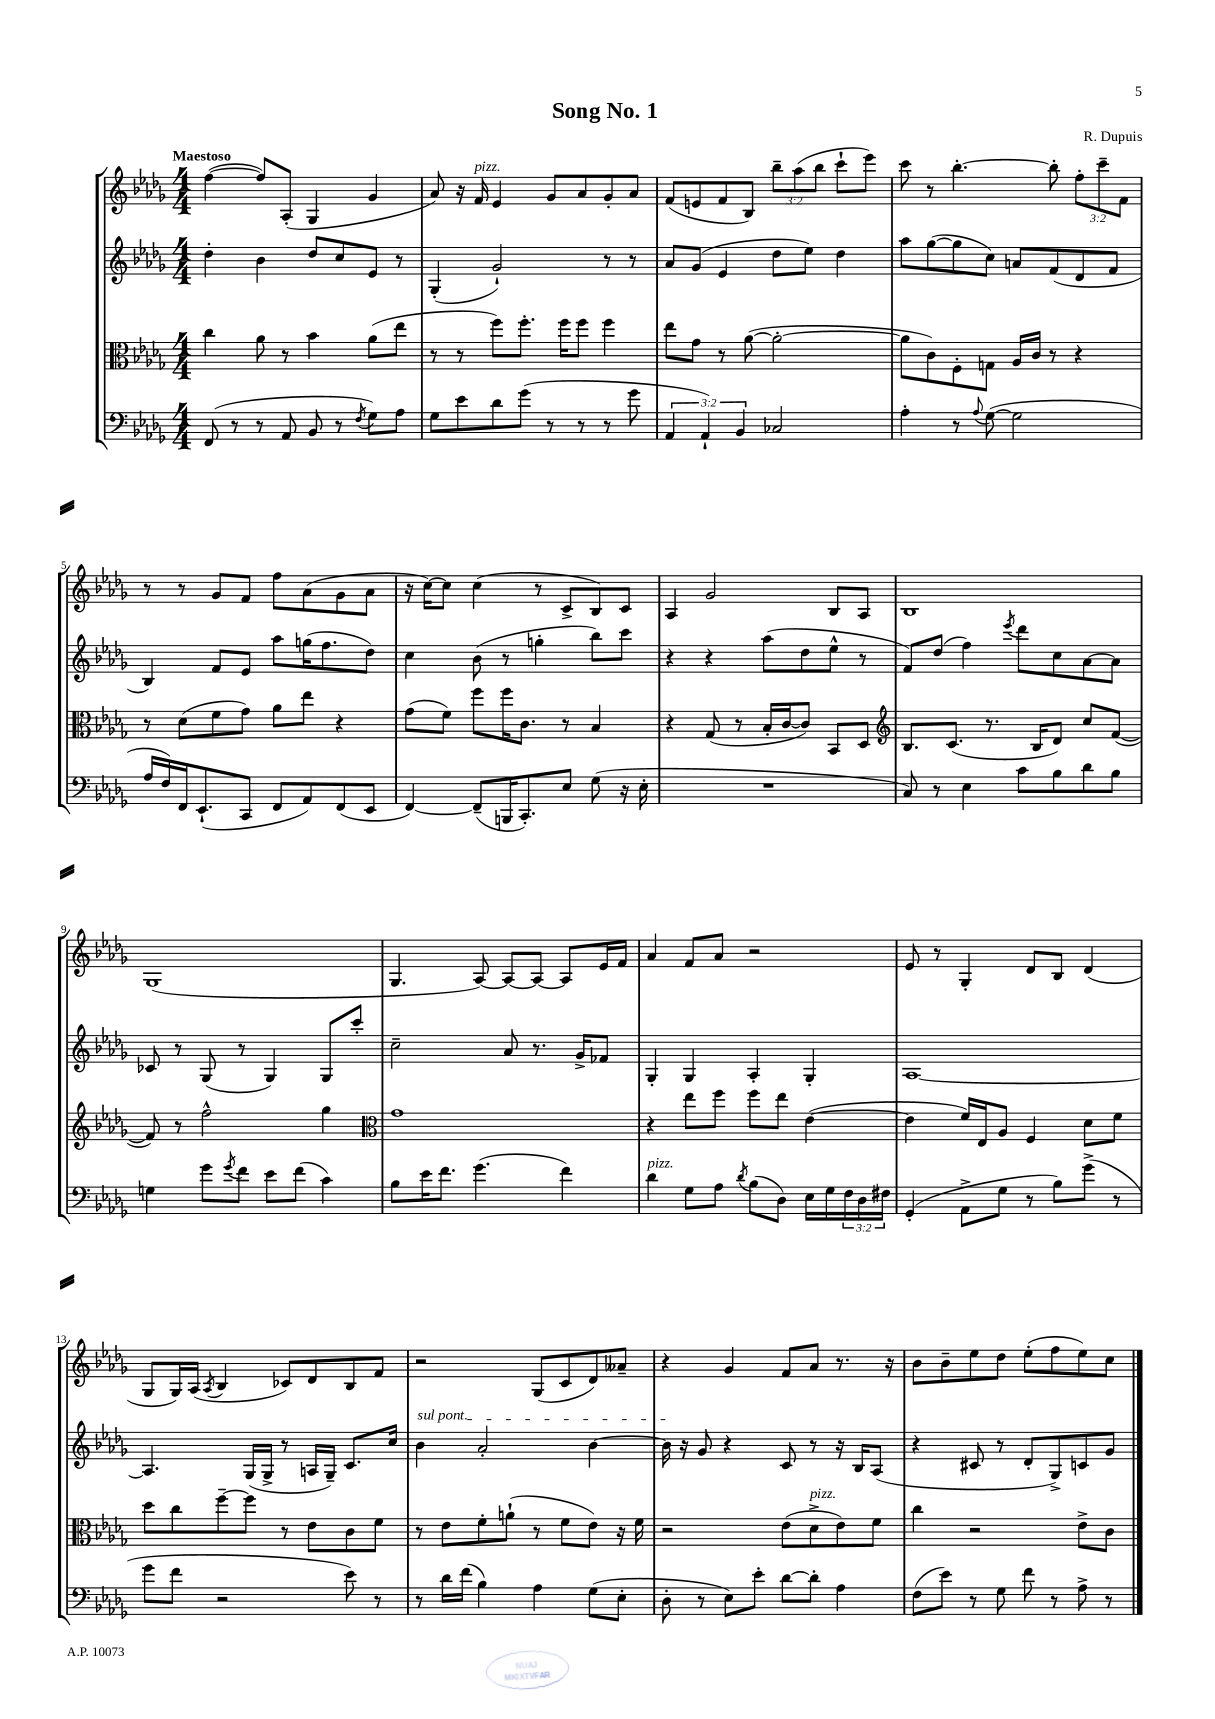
\header { title = "Song No. 1" composer = "R. Dupuis" }
<<
\new StaffGroup <<
\new Staff = "s0" {
    \clef treble \key des \major \numericTimeSignature \time 4/4 \override Staff.TupletNumber.text = #tuplet-number::calc-fraction-text \tempo "Maestoso"
    f''4~( f''8) aes8-.( ges4 ges'4 |
    aes'8) r16 f'16^\markup { \italic "pizz." } ees'4 ges'8 aes'8 ges'8-. aes'8 |
    f'8( e'8 f'8 bes8) \tuplet 3/2 { bes''8-- aes''8( bes''8 } c'''8-! ees'''8) |
    c'''8 r8 bes''4.~-. bes''8-. \tuplet 3/2 { f''8-. c'''8-- f'8 } |
    r8 r8 ges'8 f'8 f''8 aes'8( ges'8 aes'8 |
    r16 c''16~) c''8 c''4( r8 c'8-> bes8) c'8 |
    aes4 ges'2 bes8 aes8 |
    bes1 |
    ges1( |
    ges4. aes8~) aes8~ aes8~ aes8 ees'16 f'16 |
    aes'4 f'8 aes'8 r2 |
    ees'8 r8 ges4-. des'8 bes8 des'4( |
    ges8 ges16) aes16( \acciaccatura { aes8 } bes4 ces'8) des'8 bes8 f'8 |
    r2 ges8( c'8 des'8) aeses'8-- |
    r4 ges'4 f'8 aes'8 r8. r16 |
    bes'8 bes'8-- ees''8 des''8 ees''8-.( f''8 ees''8) c''8 \bar "|." |
}
\new Staff = "s1" {
    \clef treble \key des \major \numericTimeSignature \time 4/4
    des''4-. bes'4 des''8 c''8 ees'8 r8 |
    ges4-.( ges'2-!) r8 r8 |
    aes'8 ges'8( ees'4 des''8 ees''8) des''4 |
    aes''8 ges''8~( ges''8 c''8) a'8 f'8( des'8 f'8 |
    bes4) f'8 ees'8 aes''8 g''16( f''8. des''8) |
    c''4 bes'8( r8 g''4-. bes''8) c'''8 |
    r4 r4 aes''8( des''8 ees''8-^ r8 |
    f'8) des''8( f''4) \acciaccatura { ees'''8 } des'''8 c''8 aes'8~ aes'8 |
    ces'8 r8 ges8( r8 ges4) ges8 c'''8-. |
    c''2-- aes'8 r8. ges'16-> fes'8 |
    ges4-. ges4 aes4-. ges4-. |
    aes1~ |
    aes4. ges16( ges16-> r8 a16 ges16--) c'8. c''16 |
    \once \override TextSpanner.bound-details.left.text = \markup { \italic "sul pont." } bes'4\startTextSpan aes'2-. bes'4~ |
    bes'16\stopTextSpan r16 ges'8 r4 c'8 r8 r16 bes16 aes8( |
    r4 cis'8 r8 des'8-. ges8->) c'8 ges'8 \bar "|." |
}
\new Staff = "s2" {
    \clef alto \key des \major \numericTimeSignature \time 4/4
    c''4 aes'8 r8 bes'4 aes'8( ees''8 |
    r8 r8 f''8) f''8.-. f''16 f''8 f''4 |
    ees''8 ges'8 r8 aes'8~( aes'2~-. |
    aes'8 c'8) f8-. g8 aes16 c'16 r8 r4 |
    r8 des'8( f'8 ges'8) aes'8 ees''8 r4 |
    ges'8( f'8) f''8 f''16 c'8. r8 bes4 |
    r4 ges8( r8 bes16-. c'16~ c'8) bes,8 des8 |
    \clef treble bes8. c'8.( r8. bes16 des'8) c''8 f'8~( |
    f'8) r8 f''2-^ ges''4 |
    \clef alto ges'1 |
    r4 ees''8 f''8 f''8 ees''8 ees'4~( |
    ees'4 f'16) ees16 aes8 f4 des'8 f'8 |
    des''8 c''8 f''8~-- f''8 r8 ees'8 c'8 f'8 |
    r8 ees'8 f'8-. a'8-!( r8 f'8 ees'8) r16 f'16 |
    r2 ees'8( des'8->^\markup { \italic "pizz." } ees'8) f'8 |
    c''4 r2 ees'8-> c'8 \bar "|." |
}
\new Staff = "s3" {
    \clef bass \key des \major \numericTimeSignature \time 4/4 \override Staff.TupletNumber.text = #tuplet-number::calc-fraction-text
    f,8( r8 r8 aes,8 bes,8 r8 \acciaccatura { f8 } ges8) aes8 |
    ges8 ees'8 des'8 ges'8( r8 r8 r8 ges'8 |
    \tuplet 3/2 { aes,4 aes,4-!) bes,4 } ces2 |
    aes4-. r8 \appoggiatura { aes8 } ges8~( ges2 |
    aes16 f16) f,16 ees,8.-!( c,8 f,8 aes,8) f,8( ees,8 |
    f,4~) f,8--( b,,16 c,8.-.) ees8 ges8( r16 ees16-. |
    R1 |
    c8) r8 ees4 c'8 bes8 des'8 bes8 |
    g4 ges'8 \acciaccatura { ges'8 } f'8 ees'8 f'8( c'4) |
    bes8 ees'16 f'8. ges'4.( f'4) |
    des'4^\markup { \italic "pizz." } ges8 aes8 \acciaccatura { des'8 } bes8( des8) ees16 ges16 \tuplet 3/2 { f16 des16 fis16 } |
    ges,4-.( aes,8-> ges8 r8 bes8) ges'8->( r8 |
    ges'8 f'8 r2 ees'8) r8 |
    r8 des'16 f'16( bes4) aes4 ges8( ees8-. |
    des8-. r8 ees8) ees'8-. des'8~ des'8-. aes4 |
    f8( ees'8) r8 ges8 f'8 r8 aes8-> r8 \bar "|." |
}
>>
>>
